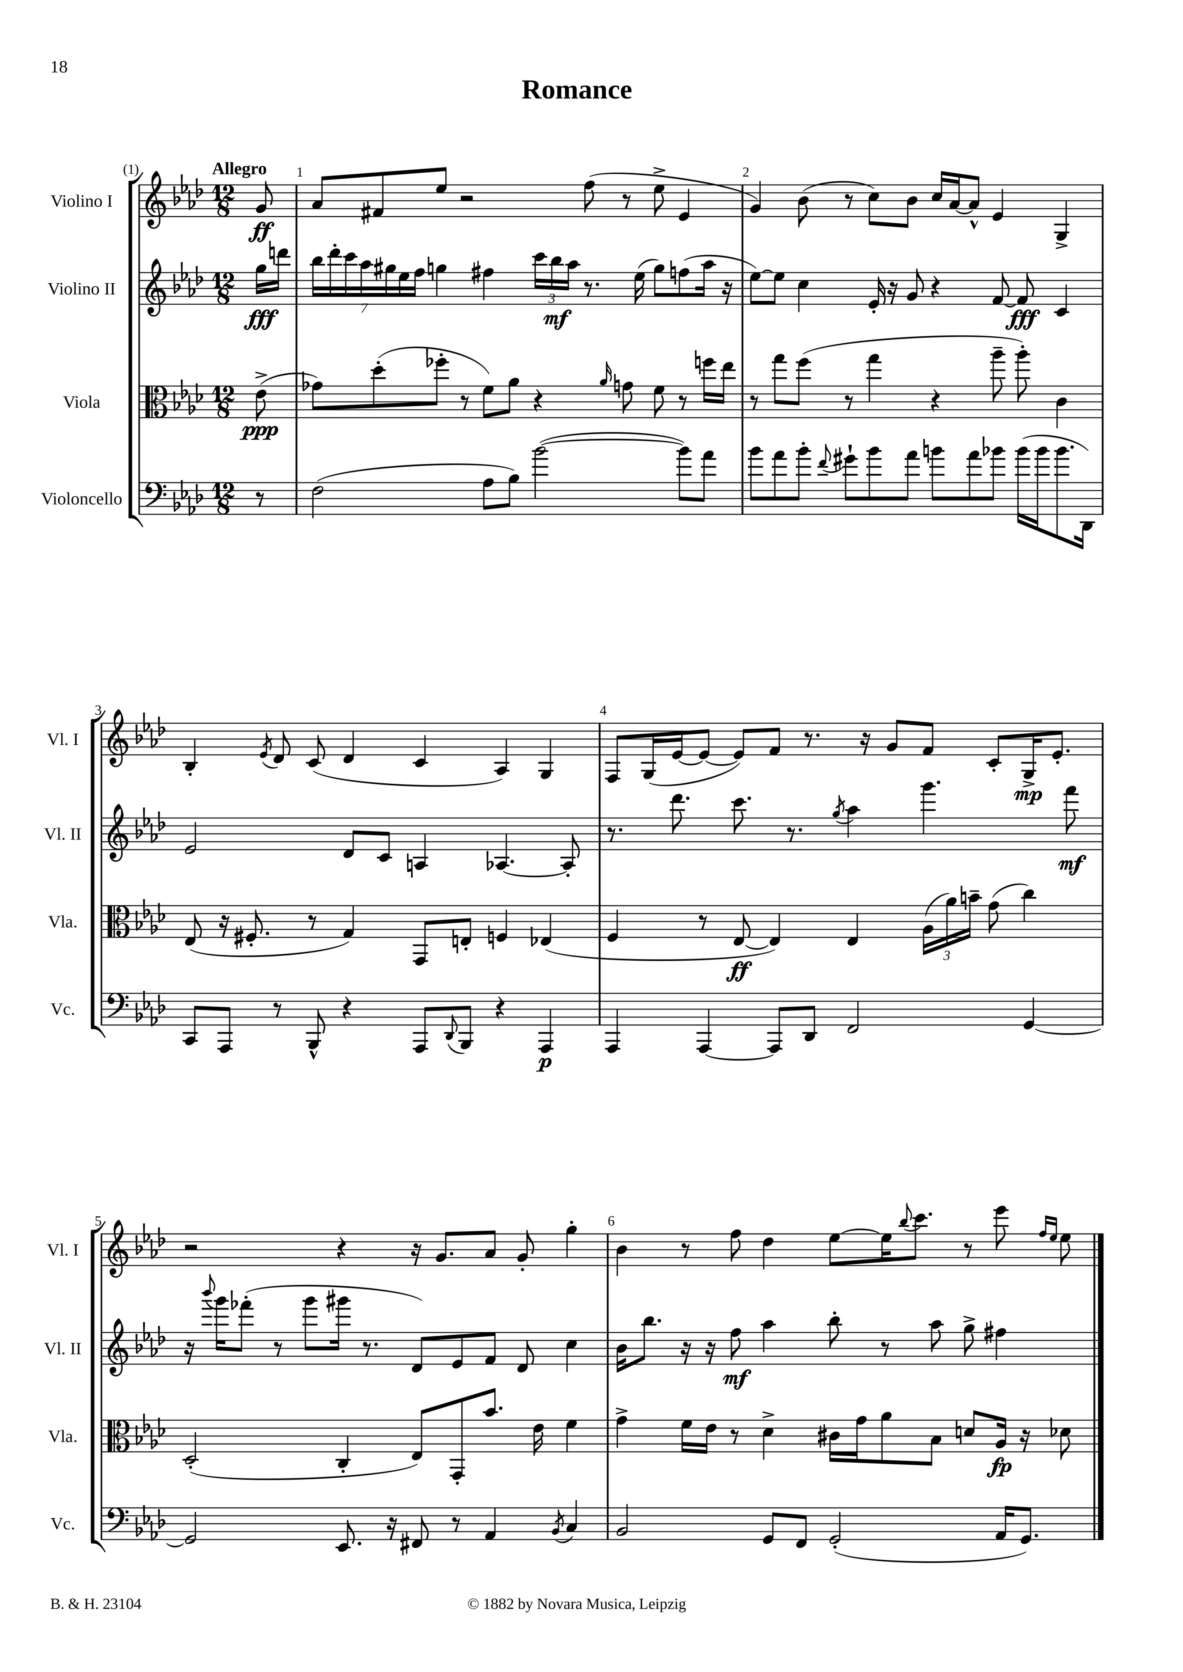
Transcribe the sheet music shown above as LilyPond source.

\header { title = "Romance" }
<<
\new StaffGroup <<
\new Staff = "s0" \with { instrumentName = "Violino I" shortInstrumentName = "Vl. I" } {
    \clef treble \key aes \major \numericTimeSignature \time 12/8 \partial 8 \tempo "Allegro"
    g'8\ff |
    aes'8 fis'8 ees''8 r2 f''8( r8 ees''8-> ees'4 |
    g'4) bes'8( r8 c''8) bes'8 c''16 aes'16~ aes'8-^ ees'4 g4-> |
    bes4-. \acciaccatura { ees'8 } des'8 c'8( des'4 c'4 aes4) g4 |
    f8 g16( ees'16~ ees'8~ ees'8) f'8 r8. r16 g'8 f'8 c'8-. g16->\mp ees'8.-. |
    r2 r4 r16 g'8. aes'8 g'8-. g''4-. |
    bes'4 r8 f''8 des''4 ees''8~ ees''16 \appoggiatura { bes''8 } c'''8. r8 ees'''8 \grace { f''16 ees''16 } ees''8 \bar "|." |
}
\new Staff = "s1" \with { instrumentName = "Violino II" shortInstrumentName = "Vl. II" } {
    \clef treble \key aes \major \numericTimeSignature \time 12/8 \partial 8
    g''16\fff d'''16 |
    \tuplet 7/4 { bes''16 des'''16-. c'''16 aes''16 gis''16 ees''16 f''16 } g''4 fis''4 \tuplet 3/2 { c'''16 bes''16\mf aes''16 } r8. ees''16( g''8) f''8( aes''16 r16 |
    ees''8~) ees''8 c''4 ees'16-. r16 g'8 r4 f'8~ f'8\fff c'4 |
    ees'2 des'8 c'8 a4 aes4.~ aes8-. |
    r8. des'''8. c'''8. r8. \acciaccatura { g''8 } aes''4 g'''4. f'''8\mf |
    r16 \appoggiatura { bes'''8 } g'''16 fes'''8-.( r8 g'''8 gis'''16 r8. des'8) ees'8 f'8 des'8 c''4 |
    bes'16 bes''8. r16 r16 f''8\mf aes''4 bes''8-. r8 aes''8 g''8-> fis''4 \bar "|." |
}
\new Staff = "s2" \with { instrumentName = "Viola" shortInstrumentName = "Vla." } {
    \clef alto \key aes \major \numericTimeSignature \time 12/8 \partial 8
    ees'8->\ppp( |
    ges'8) des''8-.( fes''8-. r8 f'8) aes'8 r4 \grace { aes'16 } g'8 f'8 r8 f''16 ees''16 |
    r8 g''8 f''8( r8 g''4 r4 aes''8-- aes''8-.) c'4 |
    ees8( r16 fis8.-. r8 g4) g,8 e8-. f4 ees4( |
    f4 r8 ees8~\ff ees4) ees4 \tuplet 3/2 { aes16( aes'16) b'16-- } g'8( c''4) |
    des2-.( c4-. ees8) g,8-. bes'8. ees'16 f'4 |
    g'4-> f'16 ees'16 r8 des'4-> cis'16 g'16 aes'8 bes8 d'8 aes16\fp r16 des'8 \bar "|." |
}
\new Staff = "s3" \with { instrumentName = "Violoncello" shortInstrumentName = "Vc." } {
    \clef bass \key aes \major \numericTimeSignature \time 12/8 \partial 8
    r8 |
    f2( aes8 bes8) bes'2~( bes'8) aes'8 |
    bes'8 aes'8 bes'8-. \appoggiatura { f'8 } gis'8-! bes'8 aes'8 b'8 aes'8 bes'8 bes'16( bes'16 bes'8. des,16) |
    c,8 aes,,8 r8 bes,,8-^ r4 aes,,8 \appoggiatura { des,8 } bes,,8 r4 aes,,4\p |
    aes,,4 aes,,4~ aes,,8 des,8 f,2 g,4~ |
    g,2 ees,8. r16 fis,8 r8 aes,4 \acciaccatura { bes,8 } c4 |
    bes,2 g,8 f,8 g,2-.( aes,16 g,8.) \bar "|." |
}
>>
>>
\layout { \context { \Score \override BarNumber.break-visibility = ##(#f #t #t) barNumberVisibility = #all-bar-numbers-visible } }
